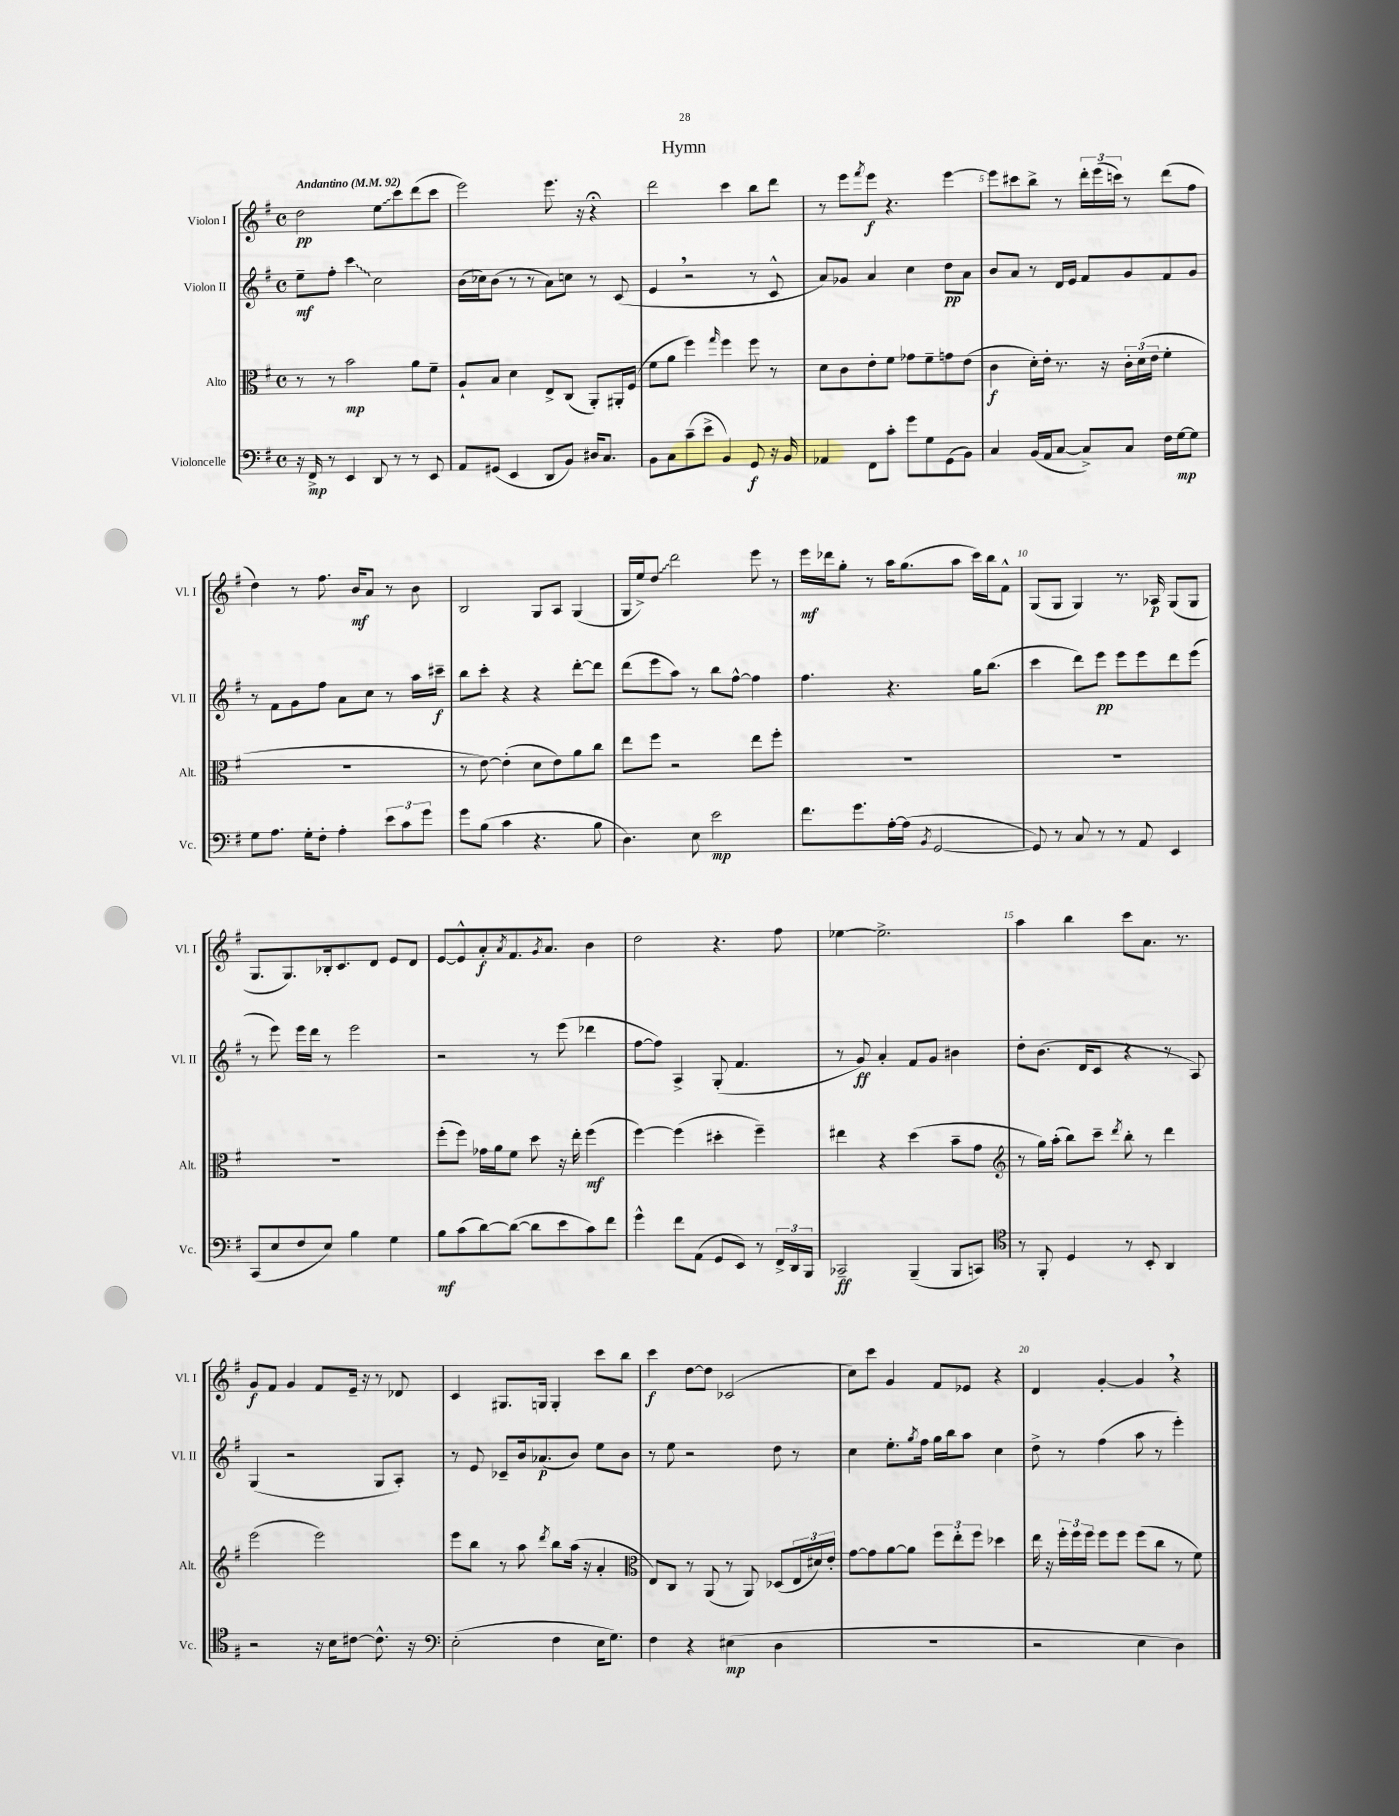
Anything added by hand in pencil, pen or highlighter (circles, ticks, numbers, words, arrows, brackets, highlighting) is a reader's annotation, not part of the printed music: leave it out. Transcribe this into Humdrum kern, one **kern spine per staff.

**kern	**kern	**kern	**kern
*staff4	*staff3	*staff2	*staff1
*clefF4	*clefC3	*clefG2	*clefG2
*k[f#]	*k[f#]	*k[f#]	*k[f#]
*M4/4	*M4/4	*M4/4	*M4/4
*met(c)	*met(c)	*met(c)	*met(c)
*MM92	*MM92	*MM92	*MM92
16r	8r	8ee~\L	2dd\
16FF#^/	.	.	.
8r	8r	8ff#'\J	.
4EE/	2b\	4ccc\	.
8DD/	.	2cc\	8ee\L
8r	.	.	8ccc\
8r	8a\L	.	(8ddd\
8EE/	8f#~\J	.	8ccc\J
=	=	=	=
8AA/L	8A`/L	(16b\LL	2eee\)
.	.	16cc-\J)	.
(8GG#/J	8B/J	(8b\J	.
4EE/	4d\	8r	.
.	.	8r	.
8DD/L	8E^/L	8a\L)	8.eee\
8BB/J)	(8C/J	8cc\J	.
.	.	.	16r
16D#/LK	8AA'/L)	8r	4r;
8.C/J	.	.	.
.	16AA#'/L	(8c/	.
.	(16F#/JJ	.	.
=	=	=	=
8BB\L	8f#\L	4e/	2ddd\
8C\	8a\J	.	.
(8c~\	4ff#\)	2r	.
8e^\J	.	.	.
.	16qqgg/	.	.
4BB/)	4ff#\	.	4ccc\
8GG/	8ff#\	8r	8bb\L
16r	8r	8c^^/	8ddd\J
16BB/	.	.	.
=	=	=	=
4AA-/	8d\L	8a/L)	8r
.	8c\	8g-/J	8eee\L
.	.	.	8qfff#/
8FF#\L	8e'\	4a/	8eee\J
8c'\J	8f#\J	.	4.r
8g\L	8g-\L	4cc\	.
8G\	8f#~\	.	.
(8GG\	8g\	8dd\L	[4eee\
8BB\J)	(8e\J	8a\J	.
=	=	=	=
4C/	4c\	8b/L	8eee\]L
.	.	8a/J	8ccc#\
(16BB/LL	16d'\LL)	8r	8bb^\J
16AA/J	16e'\JJ	.	.
[8C/J	8.r	16d/LL	8r
.	.	16e/JJ	.
8C^/]L)	.	8f#/L	24ddd'\LL
.	.	.	(24eee\
.	16r	.	.
.	.	.	24ccc\JJ)
8C/J	24c'\LL	8g/	8r
.	(24d\	.	.
.	24e\JJ	.	.
16F#\LL	4f#'\	8f#/	(8ddd\L
[16G\J	.	.	.
8G\]J	.	8g/J	8ff#\J
=	=	=	=
8G\L	1r	8r	4dd\)
8.A\J	.	8f#\L	.
.	.	8g\	8r
16G'\LK	.	.	.
8F#'\J	.	8ff#\J	8.ff#\
4A'\	.	8a\L	.
.	.	.	16b/LK
.	.	8cc\J	8a/J
12e\L	.	8r	8r
12c\	.	.	.
.	.	16aa\LL	8b\
12g\J	.	.	.
.	.	16ccc#~\JJ	.
=	=	=	=
8g\L	8r	8bb\L	2B/
(8B\J	[8e\)	8ccc'\J	.
4c\	(4e'\]	4r	.
4.r	8d\L	4r	8G/L
.	8e\)	.	8A/J
.	8a\	[8ddd'\L	(4G/
8B\	8cc\J	8ddd\]J	.
=	=	=	=
4.D\)	8ee\L	(8ddd\L	16G/LL
.	.	.	16ee^/J)
.	8ff#\J	8eee\	8dd/J
.	2r	8aa\J)	2ddd\
8E\	.	8r	.
2e\	.	8bb\L	.
.	.	[8ff#^^\J	.
.	8ee\L	4ff#\]	8eee\
.	8ff#'\J	.	8r
=	=	=	=
8.f#\L	1r	4.ff#\	16eee\LL
.	.	.	16ddd-\J
.	.	.	8gg'\J
8.g\	.	.	.
.	.	.	8r
[16A'\L	.	4.r	16aa\LK
(16A\]JJ	.	.	(8.gg\
8qBB/	.	.	.
[2GG/	.	.	.
.	.	.	8aa\J
.	.	16gg\LK	16ccc\LL)
.	.	(8.bb\J	16bb\J
.	.	.	8f#^^\J
=	=	=	=
8GG/])	1r	4ccc\	(8G/L
8r	.	.	8G/J
8C/	.	8ddd\L)	4G/)
8r	.	8eee\J	.
8r	.	8eee\L	8.r
8AA/	.	8eee\	.
.	.	.	16A-/
4EE/	.	8ddd\	(8G/L
.	.	(8eee\J	8G/J
=	=	=	=
(8CC/L	1r	8r	8.G/L
8E/	.	8eee\)	.
.	.	.	8.G/)
8F#/	.	16eee\LL	.
.	.	16ddd\JJ	.
8E/J)	.	8r	16B-'/k
.	.	.	8.c/
4B\	.	2eee\	.
.	.	.	8d/J
4G\	.	.	8e/L
.	.	.	8d/J
=	=	=	=
8B\L	(8ff#'\L	2r	[8e/L
(8c\	8ff#\J)	.	8e^^/]
[8d\)	16g-\LL	.	8a'/
.	16a\J	.	.
.	.	.	8qa/
(8d\_J	8f#\J	.	8.f#/
8d\]L	8dd\	8r	.
.	.	.	8qg/
.	.	.	8.a/J
8e\	16r	(8eee\	.
.	16ee'\	.	.
8c\)	(4ff#\	4ddd-\	4b\
8f#\J	.	.	.
=	=	=	=
4g^^\	[4ff#\)	[8ff#\L	2dd\
.	.	8ff#\]J)	.
8f#\L	(4ff#\]	4A^/	.
(8AA\J	.	.	.
8GG/L	4dd#'\	(8G'/	4.r
8EE/J)	.	4.f#/	.
8r	4ff#~\)	.	.
24FF#^/LL	.	.	8ff#\
24DD/	.	.	.
24BBB/JJ	.	.	.
=	=	=	=
2CC-~/	4ee#\	8r	[4ee-\
.	.	8g/)	.
.	4r	4a'/	2.ee-^\]
(4BBB~/	(4dd\	8f#/L	.
.	.	8g/J	.
8BBB/L	8b~\L	4b#\	.
8CC/J)	8g\J	.	.
=	=	=	=
*clefC4	*clefG2	*	*
8r	8r	8dd'\L	4aa\
8FF#'/	16gg\LL)	(8.b\J	.
.	(16aa'\JJ	.	.
4D/	8bb\L)	.	4bb\
.	.	16d/LK	.
.	8ccc~\J	8c/J	.
.	8qddd/	.	.
8r	8bb'\	4r	8ccc\L
8BB'/	8r	.	8.a\J
4AA/	4ddd\	8r	.
.	.	.	8.r
.	.	8A/)	.
=	=	=	=
2r	(2eee\	(4G/	8g/L
.	.	.	8f#/J
.	.	2r	4g/
16r	2eee\)	.	8f#/L
16B\LK	.	.	.
[8c#\J	.	.	16e~/Jk
.	.	.	16r
8.c#^^\]	.	8G/L	8r
.	.	8A'/J)	8d-/
16r	.	.	.
=	=	=	=
*clefF4	*	*	*
(2E'\	8eee\L	8r	4c/
.	8bb\J	8e/	.
.	8r	8c-~/L	8.G#/L
.	8aa\	16b/k	.
.	.	(8.a-/	16G/Jk
.	8qddd/	.	.
4F#\	8bb\L	.	4G'/
.	(16aa\Jk	8b/J)	.
.	16r	.	.
16E\LK	4a'/	8ee\L	8ccc\L
8.G\J)	.	.	.
.	.	8b\J	8bb\J
=	=	=	=
*	*clefC3	*	*
4F#\	8E/L)	8r	4ccc\
.	8C/J	8ee\	.
4r	8r	2r	[8dd\L
.	(8AA/	.	8dd\]J
(4E#\	8r	.	(2c-/
.	8AA/)	.	.
4D\	(8D-/L	8dd\	.
.	24E/L	8r	.
.	24d#/)	.	.
.	24e'/JJ	.	.
=	=	=	=
1r	[8g\L	4cc\	8cc\L)
.	8g\]	.	8ccc\J
.	[8a\	8.ee'\L	4g/
.	8a\]J	.	.
.	.	8qgg/	.
.	.	16ff#\Jk	.
.	12ff#\L	16gg\LL	8f#/L
.	.	16bb\J	.
.	12ee'\	.	.
.	.	8aa\J	8e-/J
.	12ff#\J	.	.
.	4dd-\	4cc\	4r
=	=	=	=
2r	16ee\	8dd^\	4d/
.	16r	.	.
.	24ff#'\LL	8r	.
.	24ff#\	.	.
.	24ff#\JJ	.	.
.	8ff#\L	(4ff#\	[4g'/
.	8ff#\J	.	.
4E\	(8ff#\L	8aa\	4g/]
.	8cc\J	8r	.
4D\)	8r	4eee'\)	4r
.	8f#\)	.	.
==	==	==	==
*-	*-	*-	*-
